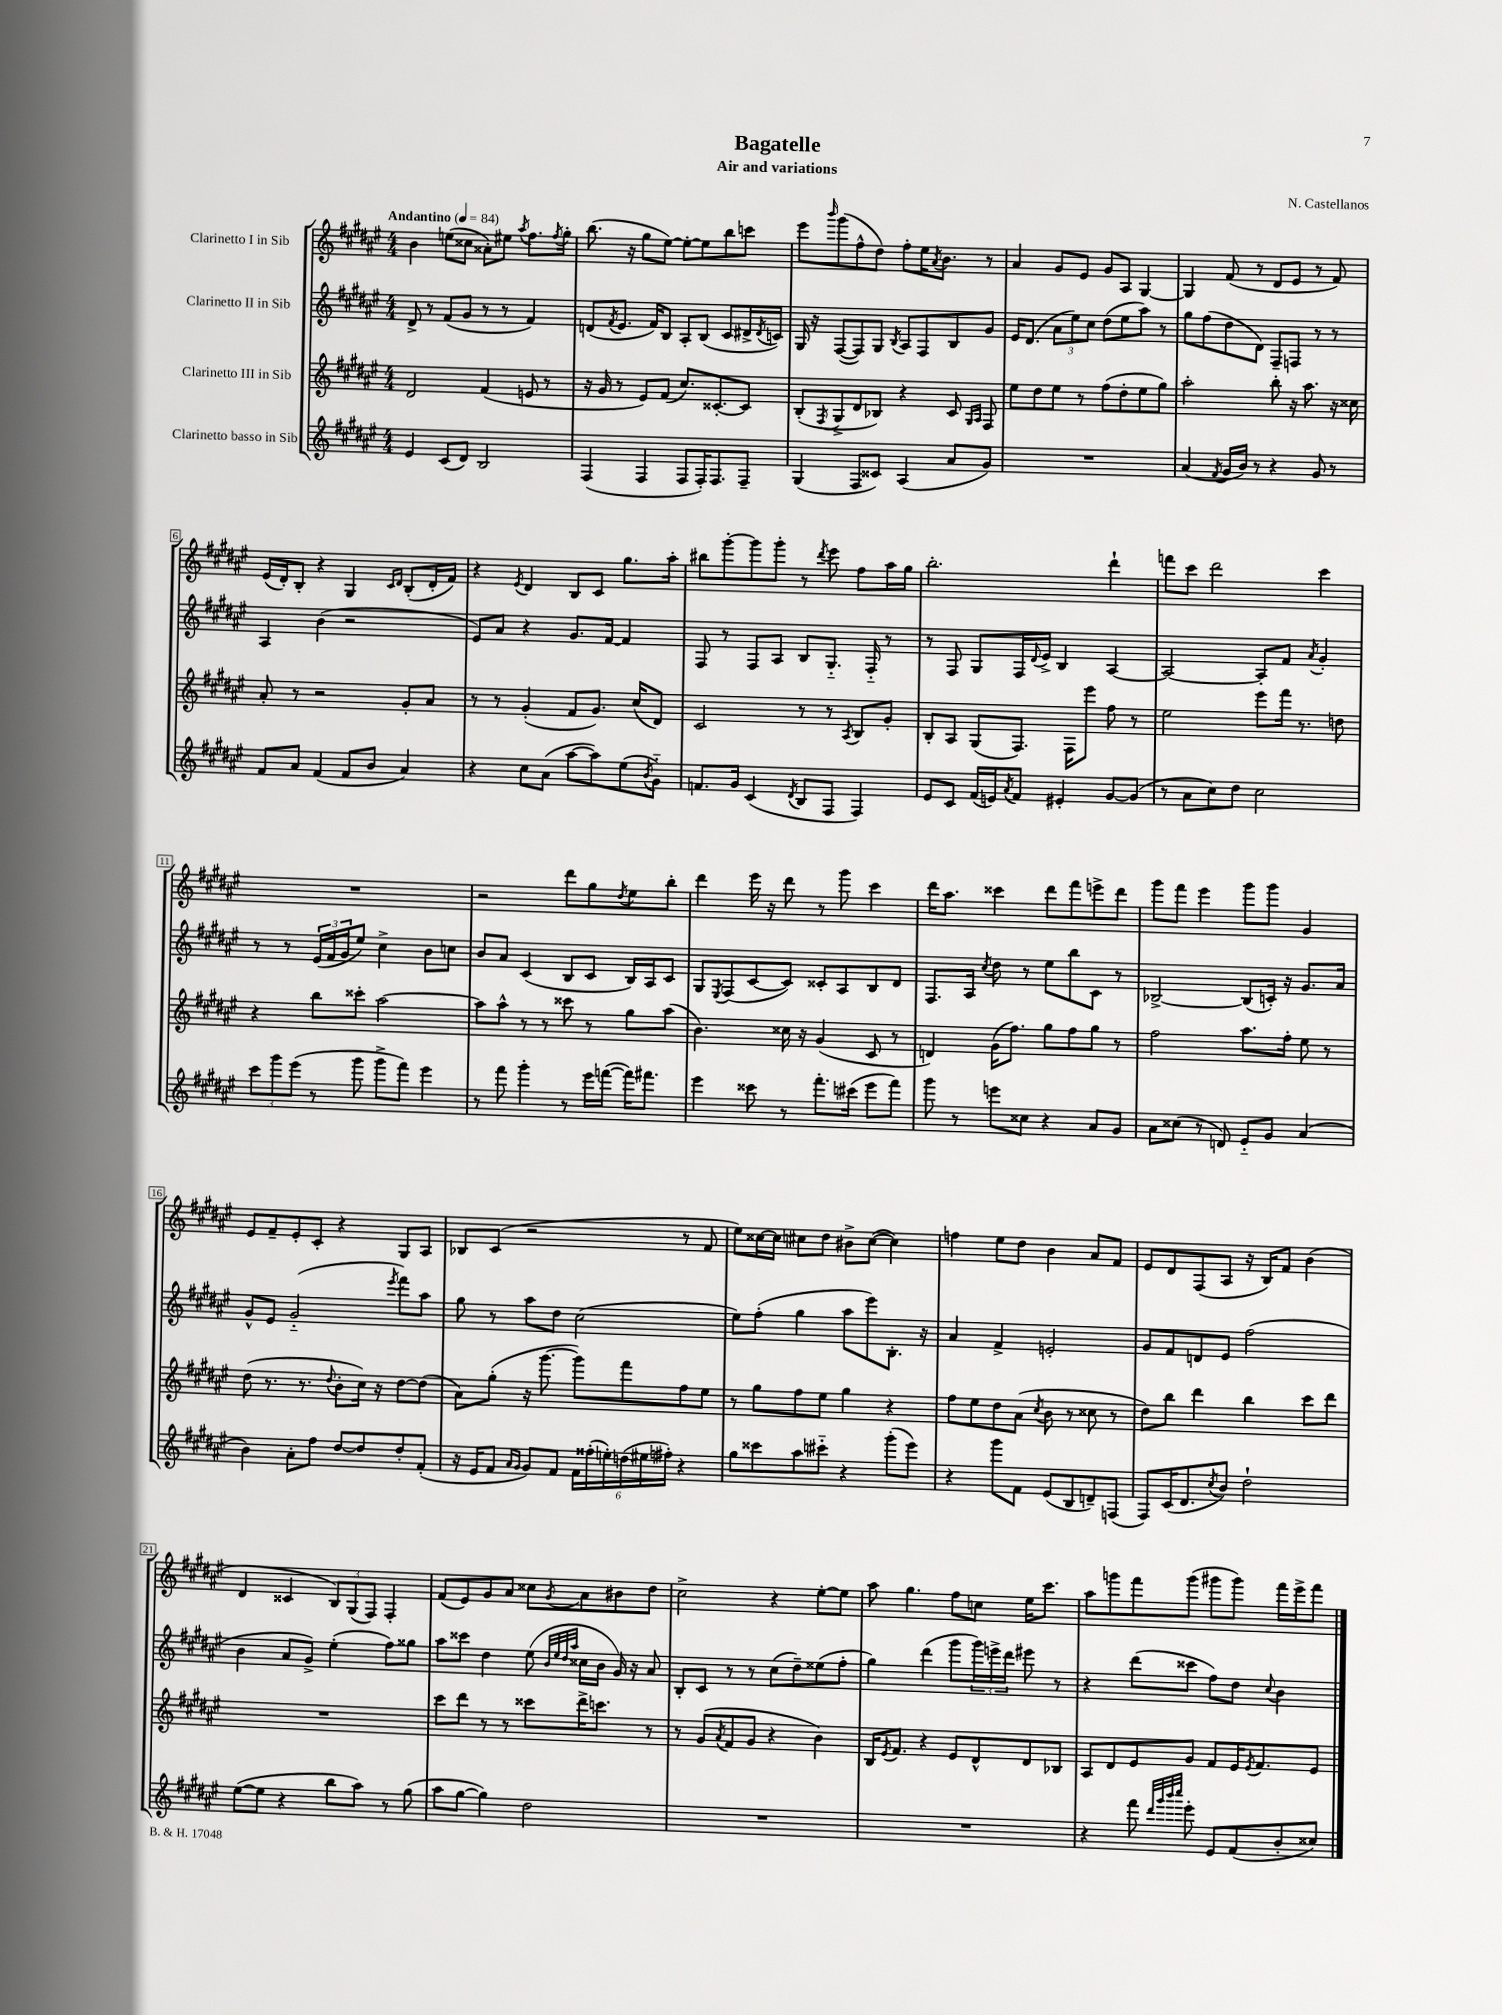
\header { title = "Bagatelle" composer = "N. Castellanos" subtitle = "Air and variations" }
<<
\new StaffGroup <<
\new Staff = "s0" \with { instrumentName = "Clarinetto I in Sib" } {
    \clef treble \key fis \major \numericTimeSignature \time 4/4 \tempo "Andantino" 4 = 84
    b'4 e''8( cisis''8 aisis'8-.) eis''8 \acciaccatura { ais''8 } fis''8. \acciaccatura { fis''8 } gis''16-. |
    b''8.( r16 gis''8 eis''8~) eis''8~-. eis''8 b''8 c'''8 |
    eis'''8 \grace { b'''16 } gis'''8( fis''8-^ dis''8) fis''8-. eis''16 \acciaccatura { ais'8 } b'8. r8 |
    ais'4 gis'8 eis'8 gis'8 ais8 gis4~ |
    gis4 fis'8( r8 dis'8 eis'8 r8 fis'8) |
    eis'16( dis'16-.) b8-. r4 gis4 \grace { cis'16 dis'16 } b8-.( dis'16-. fis'16) |
    r4 \acciaccatura { eis'8 } dis'4 b8 cis'8 gis''8. ais''16-. |
    bis''8 gis'''8~-. gis'''8 gis'''8-. r8 \acciaccatura { dis'''8 } eis'''8 fis''8 ais''16 gis''16 |
    b''2.-. dis'''4-! |
    f'''8 cis'''8 dis'''2 cis'''4 |
    R1 |
    r2 dis'''8 gis''8 \acciaccatura { dis''8 } eis''8 b''8-. |
    dis'''4 eis'''16 r16 dis'''8 r8 gis'''8 cis'''4 |
    dis'''16 ais''8. cisis'''4 dis'''8 fis'''8 e'''8-> dis'''8 |
    gis'''8 fis'''8 eis'''4 gis'''8 gis'''8 gis'4 |
    eis'8 fis'8-- eis'8-. cis'8-. r4 gis8 ais8 |
    bes8 cis'8( r2 r8 fis'8 |
    eis''8) cisis''16~ cisis''16 cis''8 dis''8 bis'8-> cis''8~( cis''4) |
    f''4 eis''8 dis''8 b'4 ais'8 fis'8 |
    eis'8 dis'8 fis8( ais8 r16 b16) fis'8 b'4( |
    dis'4 cisis'4 \tuplet 3/2 { b8) gis8( fis8) } fis4-. |
    fis'8( eis'8) gis'8 ais'8 cisis''8 \acciaccatura { gis'8 } ais'8 bis'8 dis''8 |
    cis''2-> r4 eis''8~-. eis''8 |
    ais''8 gis''4. fis''8 c''8 eis''16 cis'''8. |
    ais''8 g'''8 fis'''8 g'''8( gis'''8 gis'''8) fis'''16 eis'''16-> fis'''8 \bar "|." |
}
\new Staff = "s1" \with { instrumentName = "Clarinetto II in Sib" } {
    \clef treble \key fis \major \numericTimeSignature \time 4/4
    dis'8-> r8 fis'8( gis'8 r8 r8 fis'4) |
    d'8( \acciaccatura { fis'8 } eis'8. fis'16) b8 ais8-. b8( cis'8 dis'16-> \acciaccatura { dis'8 } c'16) |
    gis16 r16 fis8~( fis8) gis8 \acciaccatura { b8 } ais8 fis8 b8 gis'8 |
    eis'16 dis'8.( \tuplet 3/2 { ais'8 eis''8) cis''8 } dis''8( eis''8 ais''8) r8 |
    gis''8 fis''8( dis''8 dis'8) fis8-- f8 r8 r8 |
    ais4 b'4( r2 |
    eis'8) ais'8 r4 gis'8. fis'16~ fis'4 |
    fis8 r8 fis8 ais8 b8 gis8.-_ fis16-_ r8 |
    r8 fis8 gis8 fis16 \appoggiatura { dis'8 } eis'16-> b4 ais4~ |
    ais2~ ais8-. fis'8 \acciaccatura { ais'8 } gis'4-. |
    r8 r8 \tuplet 3/2 { eis'16( fis'16 gis'16 } eis''8) cis''4-> b'8 c''8 |
    b'8 ais'8 cis'4( b8 cis'8 b16) ais16 cis'8 |
    gis8 \acciaccatura { eis8 } fis8( cis'8~ cis'8) cisis'8-. ais8 b8 dis'8 |
    fis8. ais16 \acciaccatura { cis''8 } dis''8 r8 eis''8 b''8 cis'8 r8 |
    bes2~-> bes8( c'16-.) r16 gis'8. ais'16 |
    gis'8-^ eis'8 gis'2-_( \acciaccatura { eis'''8 } fis'''8) ais''8 |
    gis''8 r8 ais''8 dis''8 cis''2( |
    eis''8) fis''8-.( gis''4 ais''8 eis'''8) b8.-. r16 |
    ais'4 fis'4-> e'2-. |
    gis'8 fis'8 d'8 eis'8 fis''2( |
    b'4 ais'8 gis'8->) eis''4-.( fis''8) gisis''8 |
    ais''8 cisis'''8 dis''4 eis''8( \grace { b'32 eis''32 dis''32 ais''32 } cisis''16 b'16 gis'16) r16 ais'8 |
    b8-. cis'8 r8 r8 cis''8( dis''8--) eisis''8( fis''8-. |
    gis''4) dis'''4( gis'''8 \tuplet 3/2 { gis'''16) e'''16-> dis'''16 } eis'''8 r8 |
    r4 dis'''8( cisis'''8 fis''8) dis''8 \appoggiatura { cis''8 } b'4 \bar "|." |
}
\new Staff = "s2" \with { instrumentName = "Clarinetto III in Sib" } {
    \clef treble \key fis \major \numericTimeSignature \time 4/4
    dis'2 fis'4( e'8 r8 |
    r16 gis'16 r8 eis'8) fis'8( cis''8.) cisis'8.~-. cisis'8 |
    b8-.( \acciaccatura { fis8 } gis8-> dis'8 bes8) r4 cis'8 \grace { gis16 ais16 } fis8 |
    eis''8 dis''8 eis''8 r8 fis''8( dis''8-. eis''8 gis''8) |
    ais''2-. b''8-. r16 ais''8. r16 cisis''16 |
    ais'8-. r8 r2 gis'8-. ais'8 |
    r8 r8 gis'4-.( fis'8 gis'8.) cis''16( dis'8) |
    cis'2 r8 r8 \acciaccatura { ais8 } b8 gis'8-. |
    b8-. ais8 gis8( fis8.) fis16 eis'''8 fis''8 r8 |
    eis''2 eis'''8 fis'''16 r8. d''8 |
    r4 b''8 cisis'''8-. ais''2~ |
    ais''8 ais''8-^ r8 r8 cisis'''8 r8 gis''8 ais''8( |
    b'4.) cisis''16 r16 gis'4( cis'8 r8 |
    d'4) gis'16( fis''8.) gis''8 fis''8 gis''8 r8 |
    fis''2 ais''8. fis''16-. eis''8 r8 |
    dis''8( r8. r8. \appoggiatura { dis''8 } b'8-. cis''16) r16 dis''8~ dis''8( |
    ais'8) gis''8-.( r16 gis'''8.~ gis'''8) fis'''8 fis''8 eis''8 |
    r8 gis''8 fis''8 eis''8 gis''4 r4 |
    fis''8 eis''8 dis''8 ais'8( \acciaccatura { cis''8 } b'8 r8 cisis''8 r8 |
    dis''8) b''8 dis'''4 b''4 cis'''8 dis'''8 |
    R1 |
    cis'''8 dis'''8 r8 r8 cisis'''8 dis'''16-> c'''8. r8 |
    r8 gis'8( \acciaccatura { ais'8 } fis'8 gis'8 r4 b'4) |
    b16 \acciaccatura { eis'8 } fis'8. r4 eis'8 dis'8-^ dis'8 bes8 |
    ais8 dis'8 eis'8 gis'8 fis'8 eis'16 \acciaccatura { eis'8 } fis'8. eis'8 \bar "|." |
}
\new Staff = "s3" \with { instrumentName = "Clarinetto basso in Sib" } {
    \clef treble \key fis \major \numericTimeSignature \time 4/4
    eis'4 cis'8( dis'8) b2 |
    fis4( fis4 fis8 fis16-.) fis8. fis8-- |
    gis4( fis8 cisis'8) ais4( ais'8 gis'8) |
    R1 |
    ais'4( \acciaccatura { fis'8 } gis'16 b'16) r8 r4 gis'8 r8 |
    fis'8 ais'8 fis'4( fis'8 b'8 ais'4) |
    r4 cis''8 ais'8( ais''8~ ais''8) eis''8( \acciaccatura { b'8 } gis'8-_) |
    f'8. gis'16 cis'4( \acciaccatura { dis'8 } b8 fis8 fis4) |
    eis'8 cis'8 fis'16( e'16) \acciaccatura { ais'8 } fis'8 eis'4-. gis'8~ gis'8( |
    r8 ais'8 cis''8) dis''8 cis''2 |
    \tuplet 3/2 { cis'''8 gis'''8 eis'''8( } r8 gis'''8 gis'''8-> fis'''8) eis'''4 |
    r8 fis'''8 gis'''4-. r8 eis'''16 f'''16~( f'''16) fis'''8. |
    eis'''4 cisis'''8 r8 fis'''8.-. cis'''16( eis'''8 fis'''8) |
    gis'''8 r8 e'''8 cisis''8 r4 ais'8 gis'8 |
    ais'8 cisis''8( r8 d'8) eis'8-_ gis'8 ais'4( |
    b'4) ais'8-. fis''8 dis''8~ dis''8 dis''8-. fis'8-.( |
    r16 eis'16 fis'8 \grace { ais'16 gis'16 } gis'8) fis'8 \tuplet 6/4 { fis'16 fisis''16-.( e''16-.) d''16( eis''16 fis''16-.) } r4 |
    gis''8 cisis'''8 ais''8 cis'''8-_ r4 gis'''8-.( eis'''8) |
    r4 gis'''8 fis'8 eis'8( b8 d'8--) f8( |
    fis8) cis'16( dis'8. \acciaccatura { cis''8 } b'8) dis''2-! |
    eis''8~( eis''8 r4 b''8 ais''8) r8 gis''8( |
    ais''8 gis''8~ gis''4) dis''2 |
    R1 |
    R1 |
    r4 fis'''8 \grace { dis'''32 gis'''32 b'''32 cis''''32 } eis'''8-. eis'8 fis'8( b'8-. cisis''8) \bar "|." |
}
>>
>>
\layout { \context { \Score \override BarNumber.stencil = #(make-stencil-boxer 0.1 0.3 ly:text-interface::print) } }
